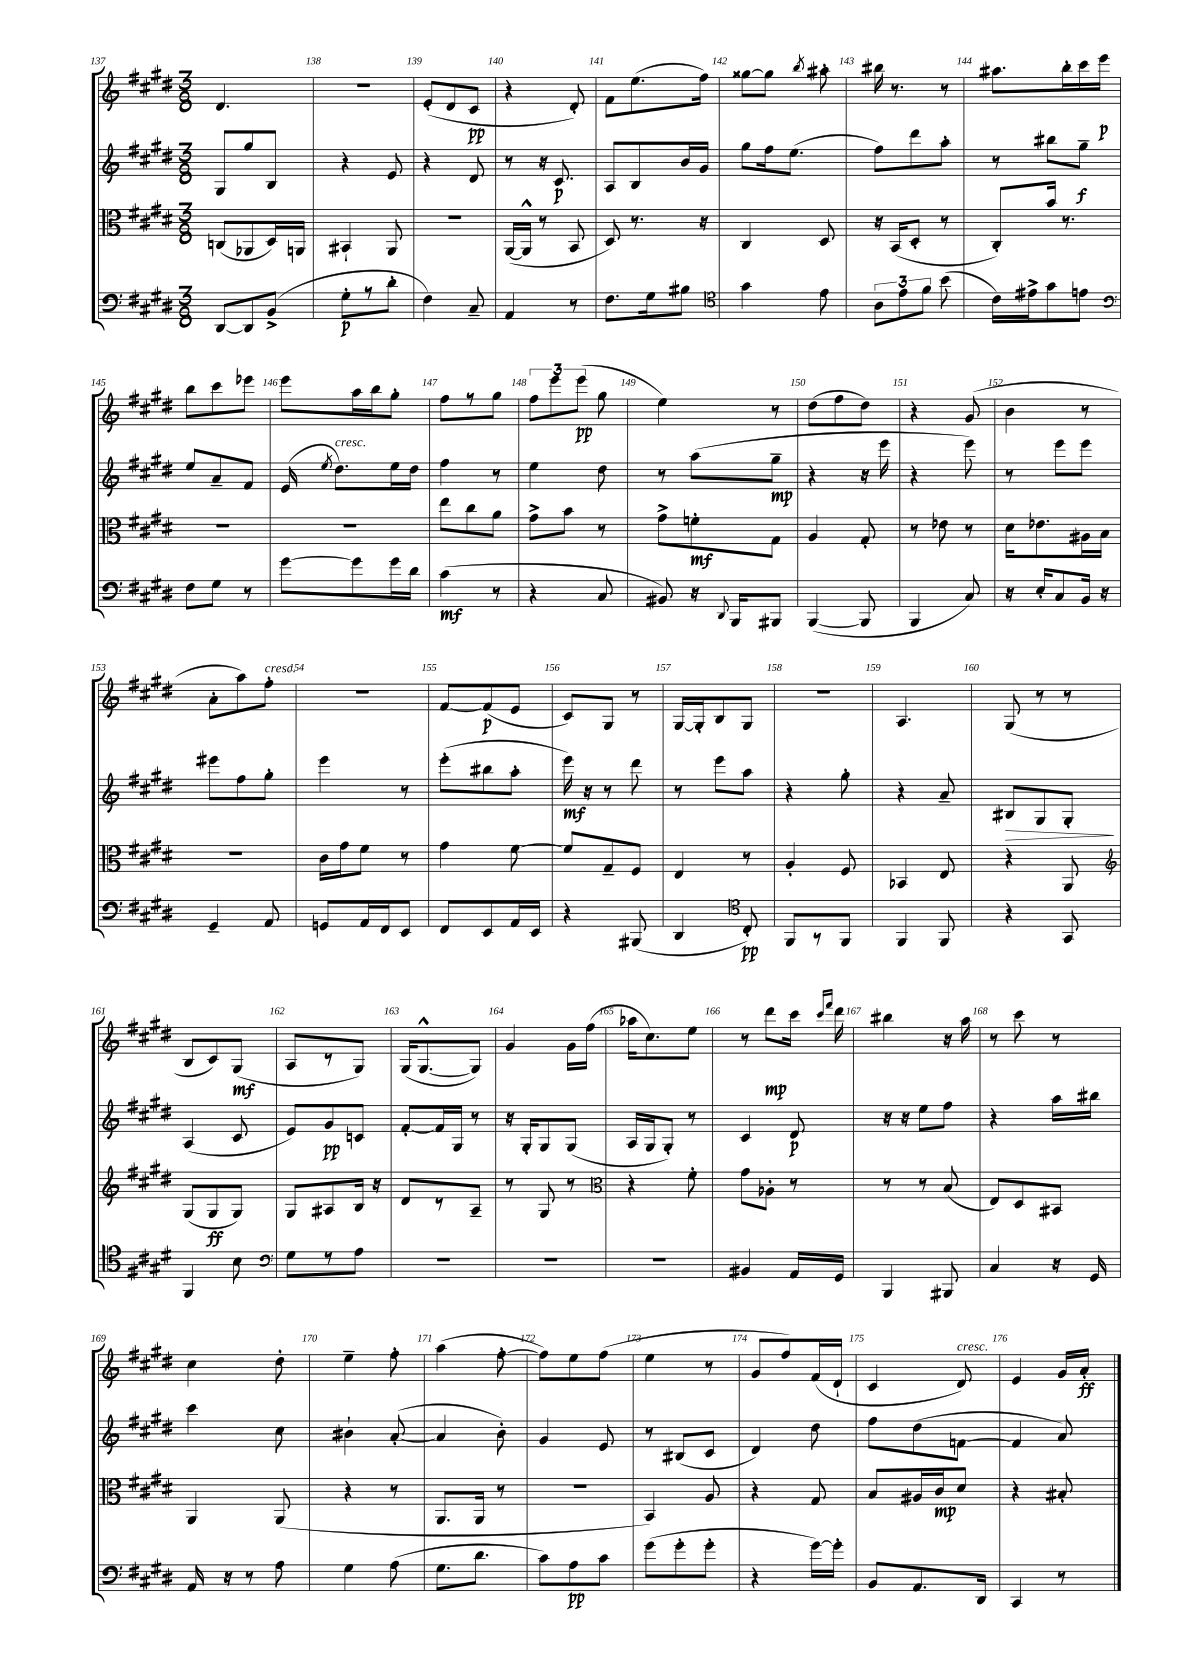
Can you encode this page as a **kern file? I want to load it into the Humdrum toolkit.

**kern	**kern	**kern	**kern
*staff4	*staff3	*staff2	*staff1
*clefF4	*clefC3	*clefG2	*clefG2
*k[f#c#g#d#]	*k[f#c#g#d#]	*k[f#c#g#d#]	*k[f#c#g#d#]
*M3/8	*M3/8	*M3/8	*M3/8
[8DD#/L	(8C/L	8G#/L	4.d#/
8DD#/]	8AA-/	8gg#/	.
(8BB^/J	16D#/L)	8B/J	.
.	16AA/JJ	.	.
=	=	=	=
8G#'\L	4BB#`/	4r	4.r
8r	.	.	.
8d#'\J	8AA/	8e/	.
=	=	=	=
4F#\)	4.r	4r	(8e'/L
.	.	.	8d#/
8C#~/	.	8d#/	8c#/J
=	=	=	=
4AA/	([16AA/LL	8r	4r
.	16AA^^/]JJ	.	.
.	8r	16r	.
.	.	8.c#/	.
8r	8BB/	.	8d#'/)
=	=	=	=
8.F#\L	8D#/)	8A/L	8f#\L
.	8.r	8B/	(8.ee\
16G#\k	.	.	.
8B#\J	.	16b/L	.
.	16r	16g#/JJ	16ff#\Jk)
=	=	=	=
*clefC4	*	*	*
4g#\	4C#/	8gg#\L	[8gg##\L
.	.	16ff#\k	8gg##\]J
.	.	(8.ee\J	.
.	.	.	8qbb/
8e\	8D#/	.	8aa#'\
=	=	=	=
12A\L	16r	8ff#\L)	16bb#\
.	(16BB/LK	.	8.r
12e\	.	.	.
.	8D#'/J	8ddd#\	.
12f#\J	.	.	.
(8b\	8r	8aa'\J	8r
=	=	=	=
16c#\LL)	8C#'/L)	8r	8.aa#\L
16e#^\J	.	.	.
8g#\	16b/Jk	8bb#\L	.
.	8.r	.	16bb'\L
8e\J	.	8gg#~\J	16ccc#\
.	.	.	16eee\JJ
=	=	=	=
*clefF4	*	*	*
8F#\L	4.r	8ee/L	8bb\L
8G#\J	.	8a~/	8ccc#\
8r	.	8f#/J	8eee-\J
=	=	=	=
[8g#\L	4.r	(16e/	8eee\L
.	.	8qee/	.
.	.	8.dd#\L)	.
8g#\]	.	.	16aa\L
.	.	.	16bb\J
16g#\L	.	16ee\L	8gg#'\J
16d#\JJ	.	16dd#\JJ	.
=	=	=	=
(4c#\	8ee\L	4ff#\	8ff#\L
.	8cc#\	.	8r
8r	8a\J	8r	8gg#\J
=	=	=	=
4r	8g#^\L	4ee\	12ff#\L
.	.	.	12eee\
.	8b\J	.	.
.	.	.	(12eee\J
8C#/	8r	8dd#\	8gg#\
=	=	=	=
8BB#/)	8g#^\L	8r	4ee\)
16r	8f'\	(8aa\L	.
8qqDD#/	.	.	.
16BBB/LK	.	.	.
8BBB#/J	8G#\J	8gg#~\J	8r
=	=	=	=
([4BBB/	4A/	4r	(8dd#\L
.	.	.	8ff#\
8BBB/]	8G#'/	16r	8dd#\J)
.	.	16eee\	.
=	=	=	=
4BBB/	8r	4r	4r
.	8e-\	.	.
8C#/)	8r	8eee\)	(8g#/
=	=	=	=
16r	16d#\LK	8r	4b\
16E'/LK	8.e-\	.	.
8C#/	.	8eee\L	.
16BB/Jk	16A#\L	8eee\J	8r
16r	16B\JJ	.	.
=	=	=	=
4GG#~/	4.r	8eee#\L	8a'\L
.	.	8ff#\	8aa\)
8AA/	.	8gg#'\J	8ff#'\J
=	=	=	=
8GG/L	16c#\LL	4eee\	4.r
.	16g#\J	.	.
16AA/L	8f#\J	.	.
16FF#/J	.	.	.
8EE/J	8r	8r	.
=	=	=	=
8FF#/L	4g#\	(8eee'\L	[8f#/L
8EE/	.	8bb#\	(8f#/]
16AA/L	[8f#\	8aa'\J	8e/J
16EE/JJ	.	.	.
=	=	=	=
4r	8f#/]L	16eee\)	8c#/L)
.	.	16r	.
.	8G#~/	8r	8G#/J
(8BBB#/	8F#/J	8ddd#\	8r
=	=	=	=
4DD#/	4E/	8r	[16G#/LL
.	.	.	16G#'/]J
.	.	8eee\L	8B/
*clefC4	*	*	*
8C#'/)	8r	8aa\J	8G#/J
=	=	=	=
8FF#/L	4A'/	4r	4.r
8r	.	.	.
8FF#/J	8F#/	8gg#'\	.
=	=	=	=
4FF#/	4BB-/	4r	4.A/
8FF#/	8E/	8a~/	.
=	=	=	=
4r	4r	8B#/L	(8G#/
.	.	8G#/	8r
8GG#/	8AA/	8G#'/J	8r
=	=	=	=
*	*clefG2	*	*
4FF#/	(8G#/L	(4A/	8B/L
.	8G#/	.	8c#/)
8B\	8G#/J)	8c#/	(8G#/J
=	=	=	=
*clefF4	*	*	*
8G#\L	8G#/L	8e/L)	8A/L
8r	8A#/	8g#/	8r
8A\J	16B/Jk	8c/J	8G#/J)
.	16r	.	.
=	=	=	=
4.r	8d#/L	[8f#'/L	(16G#/LK
.	.	.	[8.G#^^/
.	8r	16f#/]L	.
.	.	16G#/JJ	.
.	8A~/J	8r	8G#/]J)
=	=	=	=
4.r	8r	16r	4g#/
.	.	16G#'/LK	.
.	8G#/	8G#/	.
.	8r	(8G#/J	16g#\LL
.	.	.	(16ff#\JJ
=	=	=	=
*	*clefC3	*	*
4.r	4r	16A/LL	16aa-\LK
.	.	16G#/J	8.cc#\)
.	.	8G#'/J)	.
.	8f#'\	8r	8ee\J
=	=	=	=
4BB#/	8g#\L	4c#/	8r
.	8A-'\J	.	8ddd#\L
16AA/LL	8r	8d#/	16ccc#\Jk
.	.	.	16qqccc#/LL
.	.	.	16qqfff#/JJ
16GG#/JJ	.	.	16ddd#\
=	=	=	=
4BBB/	8r	16r	4bb#\
.	.	16r	.
.	8r	8ee\L	.
8BBB#/	(8B/	8ff#\J	16r
.	.	.	16aa\
=	=	=	=
4C#/	8E/L)	4r	8r
.	8D#/	.	8ccc#\
16r	8BB#/J	16aa\LL	8r
16GG#/	.	16bb#\JJ	.
=	=	=	=
16AA/	4AA/	4ccc#\	4cc#\
16r	.	.	.
8r	.	.	.
8A\	(8AA/	8cc#\	8dd#'\
=	=	=	=
4G#\	4r	4b#`\	4ee~\
(8A\	8r	([8a'/	8ff#'\
=	=	=	=
8.G#\L	8.AA/L	4a/]	(4aa\
8.d#\J	16AA/Jk	.	.
.	8r	8b'\)	[8ff#'\
=	=	=	=
8c#\L)	4.r	4g#/	8ff#\]L)
8A\	.	.	8ee\
8c#\J	.	8e/	(8ff#\J
=	=	=	=
(8g#\L	4BB/)	8r	4ee\
8g#'\	.	(8B#/L	.
8g#'\J	8A/	8c#/J	8r
=	=	=	=
4r	4r	4d#/)	8g#/L
.	.	.	8ff#/)
[16g#\LL)	8G#/	8dd#\	(16f#/L
16g#'\]JJ	.	.	16d#`/JJ
=	=	=	=
8BB/L	8B/L	8ff#\L	4c#/
8.AA/	16A#/L	(8dd#\	.
.	16c#/J	.	.
.	8d#/J	[8f\J	8d#/)
16DD#/Jk	.	.	.
=	=	=	=
4CC#/	4r	4f/]	4e/
8r	8B#'/	8a/)	16g#/LL
.	.	.	16a'/JJ
==	==	==	==
*-	*-	*-	*-
